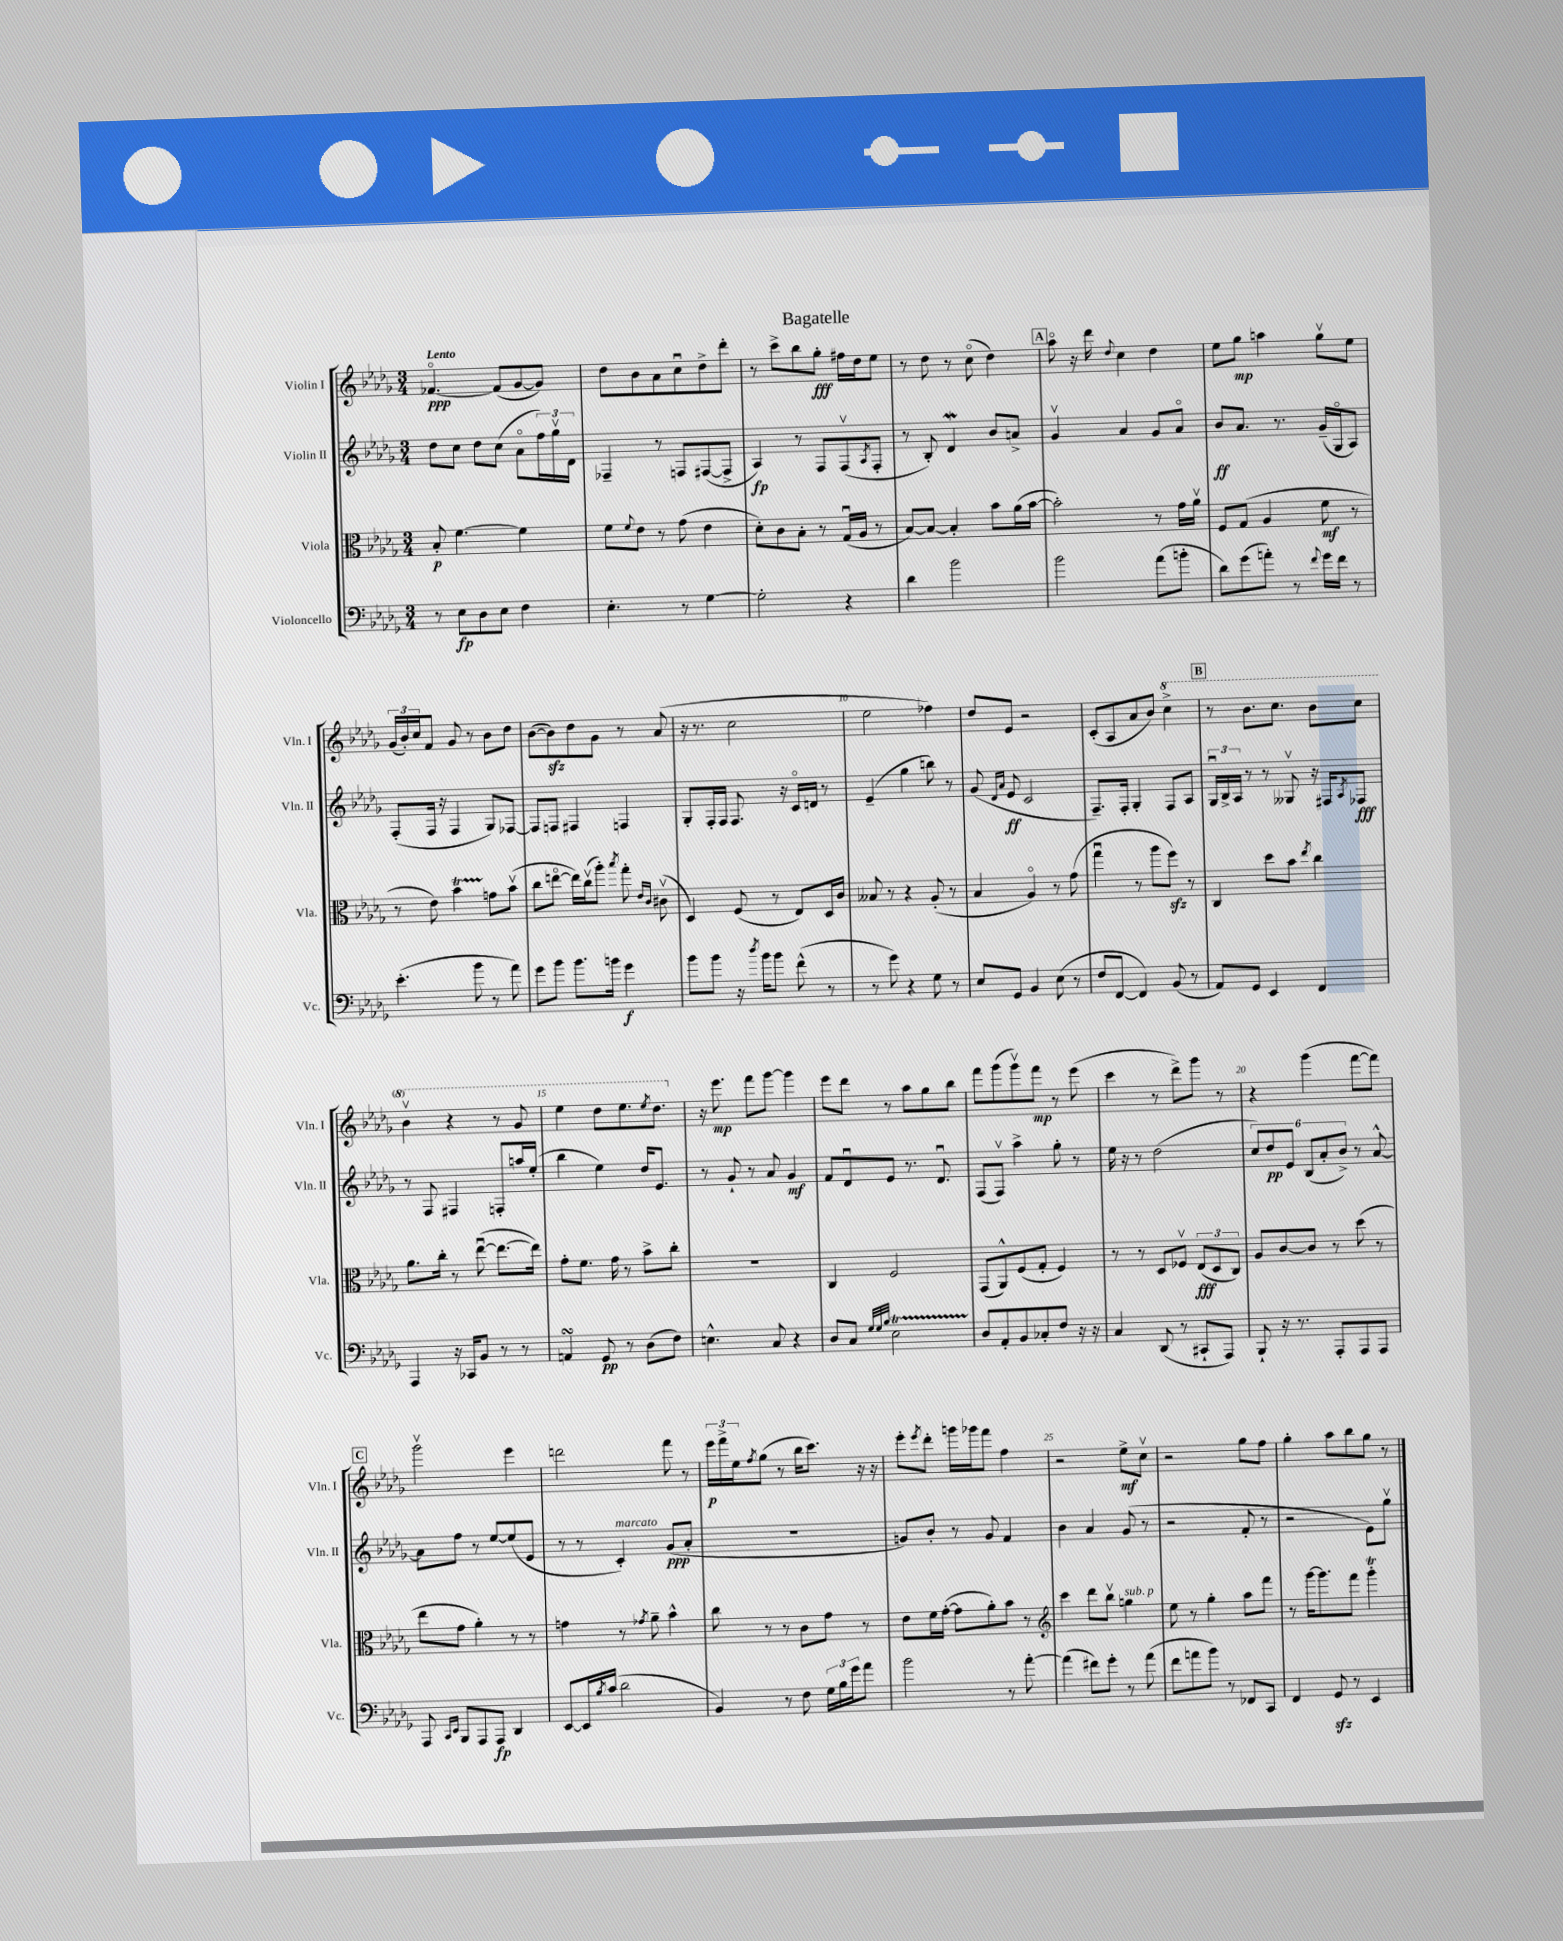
\header { title = "Bagatelle" }
<<
\new StaffGroup <<
\new Staff = "s0" \with { instrumentName = "Violin I" shortInstrumentName = "Vln. I" } {
    \clef treble \key des \major \numericTimeSignature \time 3/4 \tempo "Lento"
    fes'4.~\flageolet\ppp fes'8( ges'8~ ges'8) |
    des''8 bes'8 aes'8 c''8\downbow des''8-> des'''8-. |
    r8 c'''8-> bes''8 ges''8-.\fff fis''16 des''16 ees''8 |
    r8 des''8 r8 c''8\flageolet( des''4) |
    \mark \markup { \box "A" } aes''8\flageolet r16 des'''16 \appoggiatura { des''8 } c''4 des''4 |
    ees''8 ges''8\mp a''4 ges''8\upbow ees''8 |
    \tuplet 3/2 { ges'16( bes'16-.) c''16 } f'8 ges'8 r8 bes'8 des''8 |
    bes'8~( bes'8\sfz) des''8 ges'8 r8 aes'8( |
    r16 r8. c''2 |
    ees''2 fes''4) |
    des''8 ees'8 r2 |
    c'8-.( aes8 aes'8 bes'8) \ottava #1 c'''4-> |
    \mark \markup { \box "B" } r8 bes''8. c'''8. bes''8 c'''8 |
    bes''4\upbow r4 r8 ges''8 |
    ees'''4 des'''8 ees'''8. \acciaccatura { ees'''8 } des'''8. \ottava #0 |
    r16 ees'''8.\mp f'''8 ges'''8~ ges'''4 |
    ees'''8 des'''8 r8 aes''8 ges''8 bes''8 |
    f'''8 ges'''8( ges'''8\upbow) f'''8\mp r8 ees'''8( |
    c'''4 r8 des'''8->) ges'''8 r8 |
    r4 ges'''4( f'''8~ f'''8) |
    \mark \markup { \box "C" } ges'''2\upbow ees'''4 |
    d'''2 f'''8 r8 |
    \tuplet 3/2 { ees'''16\p f'''16-> ees''16 } \acciaccatura { f''8 } ges''8( r8 bes''16 c'''8.) r16 r16 |
    ees'''8-. \acciaccatura { ees'''8 } des'''8-. g'''16 ges'''16 f'''8 f''4 |
    r2 ees''8->\mf c''8\upbow |
    r2 ges''8 f''8 |
    ges''4-. aes''8 bes''8 ges''8 r8 \bar "|." |
}
\new Staff = "s1" \with { instrumentName = "Violin II" shortInstrumentName = "Vln. II" } {
    \clef treble \key des \major \numericTimeSignature \time 3/4
    des''8 c''8 des''8 c''8( aes'8\flageolet \tuplet 3/2 { f''16) ges''16\upbow des'16 } |
    fes4-- r8 f8 fis8~( fis8-> |
    aes4\fp) r8 f8 f8\upbow( \acciaccatura { aes8 } f8-. |
    r8 bes8-.) des'4\mordent bes'8 a'8-> |
    \mark \markup { \box "A" } ges'4\upbow aes'4 ges'8 aes'8\flageolet |
    bes'8\ff aes'8. r8. ges'16--( ges16\flageolet aes8) |
    f8-.( f16 r16 f4 ges8) fes8~ |
    fes8 f8 fis4 f4 |
    ges8-. f16-. f16 f8. r16 c'16\flageolet d'16 r8 |
    ees'4--( ges''4 b''8) r8 |
    ges'8( \grace { des'16 aes'16 } ees'8\ff c'2 |
    f8.--) f16-. ges4-. f8 aes8 |
    \mark \markup { \box "B" } \tuplet 3/2 { ges16\downbow bes16-> aes16 } r8 r8 geses8\upbow r16 fis16 \acciaccatura { aes8 } fes8\fff |
    r8 f8 fis4 f8-. a''16 ees''16-.( |
    bes''4 ees''4) des''16 ees'8. |
    r8 ges'8-! r8 aes'8 ges'4\mf |
    f'8 des'8\downbow ees'8 r8. des'8.\downbow |
    f8( f8\upbow) aes''4-> ges''8-. r8 |
    ees''16 r16 r8 des''2( |
    \tuplet 6/4 { c''8) des''8\pp ees'8 bes8( aes'8-. bes'8->) } r8 aes'8~-^ |
    \mark \markup { \box "C" } aes'8 f''8 r8 ees''8~ ees''8( ees'8 |
    r8 r8 c'4-.^\markup { \italic "marcato" }) ges'8\ppp( aes'8-. |
    R2. |
    g'8) bes'8-. r8 g'8 f'4 |
    bes'4 aes'4 ges'8( r8 |
    r2 f'8-. r8 |
    r2 ees'8) ges''8\upbow \bar "|." |
}
\new Staff = "s2" \with { instrumentName = "Viola" shortInstrumentName = "Vla." } {
    \clef alto \key des \major \numericTimeSignature \time 3/4
    bes8-.\p f'4.~ f'4 |
    f'8 \appoggiatura { f'8 } ees'8 r8 ges'8( ees'4 |
    des'8-.) c'8 bes8-. r8 ges16\downbow( aes16 r8 |
    bes8~) bes8~ bes4-. bes'8 aes'16( bes'16~ |
    \mark \markup { \box "A" } bes'2-.) r8 ges'16 aes'16\upbow |
    f8 ges8( aes4 f'8\mf r8 |
    r8 ees'8) bes'4\startTrillSpan g'8\stopTrillSpan bes'8\upbow( |
    c''8 e''8~\flageolet e''16) c''16\upbow( aes''8-.) \acciaccatura { bes''8 } ges''8-. \grace { ees'16 c'16 } cis'8\upbow( |
    des4) f8( r8 ees8) des16 c'16 |
    beses8 r8 r4 aes8-.( r8 |
    bes4 aes4\flageolet) r8 ges'8( |
    ges''4\downbow r8 aes''8 f''8\sfz) r8 |
    \mark \markup { \box "B" } c4 des''8 bes'8 \acciaccatura { ees''8 } c''4 |
    aes'8. c''16-. r8 ees''8~\downbow( ees''8.~ ees''16) |
    ges'8-. f'8. ges'16 r8 bes'8-> c''8-. |
    R2. |
    c4 f2 |
    ges,8( aes,8-^) f8( ges8-. f4) |
    r8 r8 des8 fes8\upbow \tuplet 3/2 { ees8\fff( des8 c8) } |
    aes8 c'8~ c'8 r8 des''8( r8 |
    \mark \markup { \box "C" } ees''8 ges'8 aes'4-.) r8 r8 |
    g'4 r8 \acciaccatura { ges'8 } aes'8-- bes'4-^ |
    c''8 r8 r8 c'8 ges'8 r8 |
    ees'8 f'16 ges'16~-.( ges'8 aes'8-.) bes'8 r8 |
    \clef treble c'''4 des'''8 bes''8\upbow g''4^\markup { \italic "sub. p" } |
    ees''8 r8 ges''4-. aes''8 f'''8 |
    r8 ges'''16~ ges'''8. f'''8 ges'''4-.\trill \bar "|." |
}
\new Staff = "s3" \with { instrumentName = "Violoncello" shortInstrumentName = "Vc." } {
    \clef bass \key des \major \numericTimeSignature \time 3/4
    r8 ees8\fp des8 ees8 f4 |
    ees4.-. r8 ges4~ |
    ges2-. r4 |
    des'4 bes'2 |
    \mark \markup { \box "A" } bes'2 aes'8( b'8-. |
    des'8) ges'8( a'8-.) r8 \appoggiatura { f'8 } ges'16 f'16 r8 |
    ees'4.-.( bes'8 r8 aes'8) |
    ges'8 bes'8 bes'8. b'16 ges'4\f |
    bes'8 bes'8 r16 \acciaccatura { des''8 } bes'16 bes'8 f'8-^( r8 |
    r8 ges'8) r4 ges8 r8 |
    ees8 ges,8 bes,4 ees8( r8 |
    f8 f,8~ f,4) bes,8( r8 |
    \mark \markup { \box "B" } aes,8) ges,8 ees,4 f,4 |
    aes,,4 r16 ces,16 bes,8 r8 r8 |
    a,4\turn ges,8\pp r8 des8( f8) |
    e4.-^ c8 r4 |
    des8 c8 \grace { ges32 ges32 bes32 } ees2\startTrillSpan |
    des8\stopTrillSpan aes,8-. bes,8 ces8-. f8 r16 r16 |
    c4 des,8( r8 cis,8-! aes,,8) |
    bes,,8-! r16 r8. aes,,8-. aes,,8 aes,,8 |
    \mark \markup { \box "C" } aes,,8 \grace { c,16 ees,16 } bes,,8 aes,,8 aes,,8\fp des,4 |
    ees,8~ ees,16 \acciaccatura { bes8 } c'16( des'2 |
    bes,4) r8 f8 \tuplet 3/2 { ges16 bes16 ges'16 } aes'8 |
    bes'2 r8 aes'8~-. |
    aes'4( fis'8) ges'8-. r8 aes'8( |
    f'8 a'8 bes'8) r8 fes,8 c,8 |
    f,4 ges,8\sfz r8 ees,4 \bar "|." |
}
>>
>>
\layout { \context { \Score \override BarNumber.break-visibility = ##(#f #t #t) barNumberVisibility = #(every-nth-bar-number-visible 5) } }
